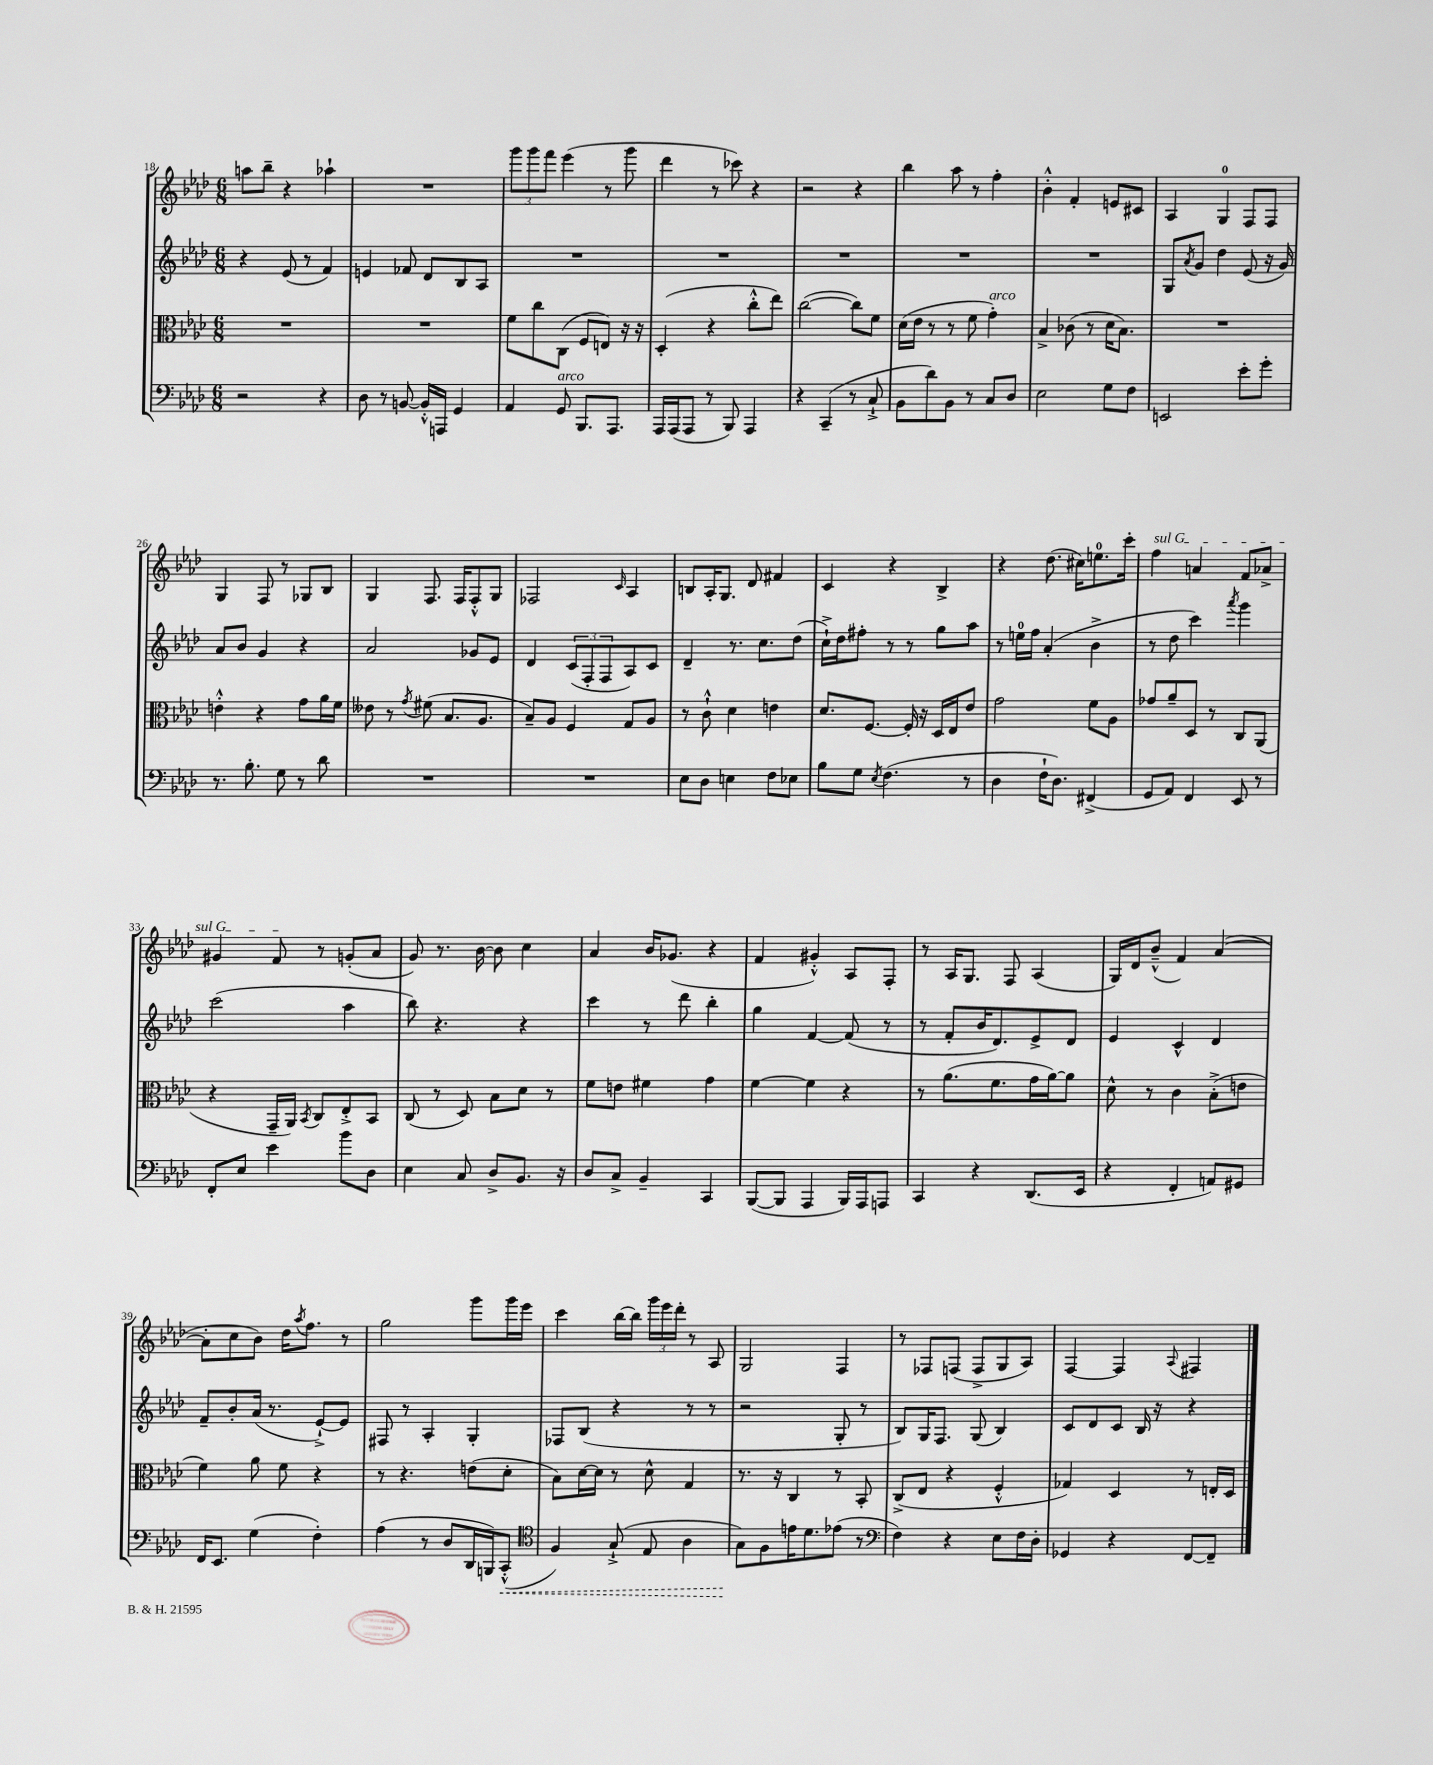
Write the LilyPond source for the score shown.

<<
\new StaffGroup <<
\new Staff = "s0" {
    \clef treble \key aes \major \numericTimeSignature \time 6/8
    a''8 bes''8-- r4 aes''4-! |
    R2. |
    \tuplet 3/2 { g'''8 g'''8 f'''8 } ees'''4( r8 g'''8 |
    des'''4 r8 ces'''8) r4 |
    r2 r4 |
    bes''4 aes''8 r8 f''4-. |
    bes'4-.-^ f'4-. e'8 cis'8 |
    aes4 g4-0 f8 f8 |
    g4 f8 r8 ges8 bes8 |
    g4 f8. f16 f8-.-^ g8 |
    fes2 \grace { c'16 } aes4 |
    b8 aes16-. g8. des'8 fis'4 |
    c'4 r4 bes4-> |
    r4 des''8.( cis''16) e''8.-0 c'''16-. |
    \once \override TextSpanner.bound-details.left.text = \markup { \italic "sul G" } f''4\startTextSpan a'4 f'8 aes'8-> |
    gis'4 f'8\stopTextSpan r8 g'8-.( aes'8 |
    g'8) r8. bes'16~ bes'8 c''4 |
    aes'4 bes'16 ges'8.( r4 |
    f'4 gis'4-.-^) aes8 f8-. |
    r8 aes16 g8. f8 aes4( |
    g16) des'16 bes'8---^( f'4) aes'4~( |
    aes'8-. c''8 bes'8) des''16 \acciaccatura { aes''8 } f''8. r8 |
    g''2 g'''8 g'''16 ees'''16 |
    c'''4 bes''16~ bes''16 \tuplet 3/2 { g'''16 ees'''16 des'''16-. } r8 aes8 |
    g2 f4 |
    r8 fes8 f8( f8-> g8 aes8) |
    f4~ f4 \appoggiatura { aes8 } fis4 \bar "|." |
}
\new Staff = "s1" {
    \clef treble \key aes \major \numericTimeSignature \time 6/8
    r4 ees'8( r8 f'4) |
    e'4 fes'8 des'8 bes8 aes8 |
    R2. |
    R2. |
    R2. |
    R2. |
    R2. |
    g8 \acciaccatura { aes'8 } g'8 des''4 ees'8( r16 g'16) |
    aes'8 bes'8 g'4 r4 |
    aes'2 ges'8 ees'8 |
    des'4 \tuplet 3/2 { c'8( f8-. f8 } aes8) c'8 |
    des'4-- r8. c''8. des''8( |
    c''16-!->) des''16 fis''8-. r8 r8 g''8 aes''8 |
    r8 e''16-0 f''16 aes'4-.( bes'4-> |
    r8 des''8 c'''4) \acciaccatura { aes'''8 } g'''4 |
    c'''2( aes''4 |
    bes''8) r4. r4 |
    c'''4 r8 des'''8 bes''4-. |
    g''4 f'4~ f'8( r8 |
    r8 f'8-. bes'16 des'8.) ees'8-> des'8 |
    ees'4 c'4-^ des'4 |
    f'8-- bes'8-. aes'16( r8. ees'8~-!->) ees'8 |
    fis8 r8 aes4-. g4-. |
    fes8 bes8( r4 r8 r8 |
    r2 g8-. r8 |
    bes8) g16 f8. g8( bes4) |
    c'8 des'8 c'8 bes16 r16 r4 \bar "|." |
}
\new Staff = "s2" {
    \clef alto \key aes \major \numericTimeSignature \time 6/8
    R2. |
    R2. |
    f'8 c''8 c8( f8 e8) r16 r16 |
    des4-.( r4 c''8-.-^ ees''8) |
    c''2~( c''8) f'8 |
    des'16( ees'16 r8 r8 f'8 g'4-.^\markup { \italic "arco" }) |
    bes4-> ces'8( r8 des'16 bes8.) |
    R2. |
    e'4-.-^ r4 g'8 aes'16 f'16 |
    eeses'8 r8 \acciaccatura { g'8 } fis'8( bes8. aes8. |
    bes8--) aes8 f4 g8 aes8 |
    r8 c'8-!-^ des'4 e'4 |
    des'8. f8.~ f16-. r16 des16 ees16 ees'8 |
    g'2 f'8 aes8 |
    ges'8 aes'8-- des8 r8 c8 aes,8( |
    r4 g,16-- aes,16) \acciaccatura { bes,8 } c8 ees8-.-> bes,8 |
    c8( r8 des8) bes8 des'8 r8 |
    f'8 e'8 fis'4 g'4 |
    f'4~ f'4 r4 |
    r8 aes'8.( f'8. g'16 aes'16~) aes'8 |
    des'8-^ r8 c'4 bes8-.->( e'8 |
    f'4) aes'8 f'8 r4 |
    r8 r4. e'8( des'8-. |
    bes8) des'16~ des'16 r8 des'8-^ g4 |
    r8. r16 c4 r8 bes,8-. |
    c8->( ees8 r4 f4-.-^ |
    ges4) des4 r8 e16-. des16 \bar "|." |
}
\new Staff = "s3" {
    \clef bass \key aes \major \numericTimeSignature \time 6/8
    r2 r4 |
    des8 r8 b,8~ b,16-.-^ a,,16 g,4 |
    aes,4 g,8^\markup { \italic "arco" } bes,,8. aes,,8. |
    aes,,16 aes,,16( aes,,8 r8 bes,,8) aes,,4 |
    r4 c,4--( r8 c8-!-> |
    bes,8 des'8) bes,8 r8 c8 des8 |
    ees2 g8 f8 |
    e,2 ees'8-. g'8-. |
    r8. bes8.-. g8 r8 des'8 |
    R2. |
    R2. |
    ees8 des8 e4 f8 ees8 |
    bes8 g8 \acciaccatura { ees8 } f4.( r8 |
    des4 f16-! des8.) fis,4->( |
    g,8 aes,8) f,4 ees,8 r8 |
    f,8-. ees8 ees'4 bes'8 des8 |
    ees4 c8 des8-> bes,8. r16 |
    des8 c8-> bes,4-- c,4 |
    bes,,8~( bes,,8 aes,,4 bes,,16) aes,,16 a,,8 |
    c,4 r4 des,8.( ees,16 |
    r4 f,4-. a,8) gis,8 |
    f,16 ees,8. g4( f4-.) |
    aes4( r8 des8 des,16 b,,16) \once \override Hairpin.style = #'dashed-line c,8-.-^\<( |
    \clef tenor f4) g8-!->( ees8 aes4 |
    g8\!) f8 e'16 des'8. ees'8( r8 |
    \clef bass f4) r4 ees8 f16 des16-. |
    ges,4 r4 f,8~ f,8-- \bar "|." |
}
>>
>>
\layout { \context { \Score currentBarNumber = #18 } }
